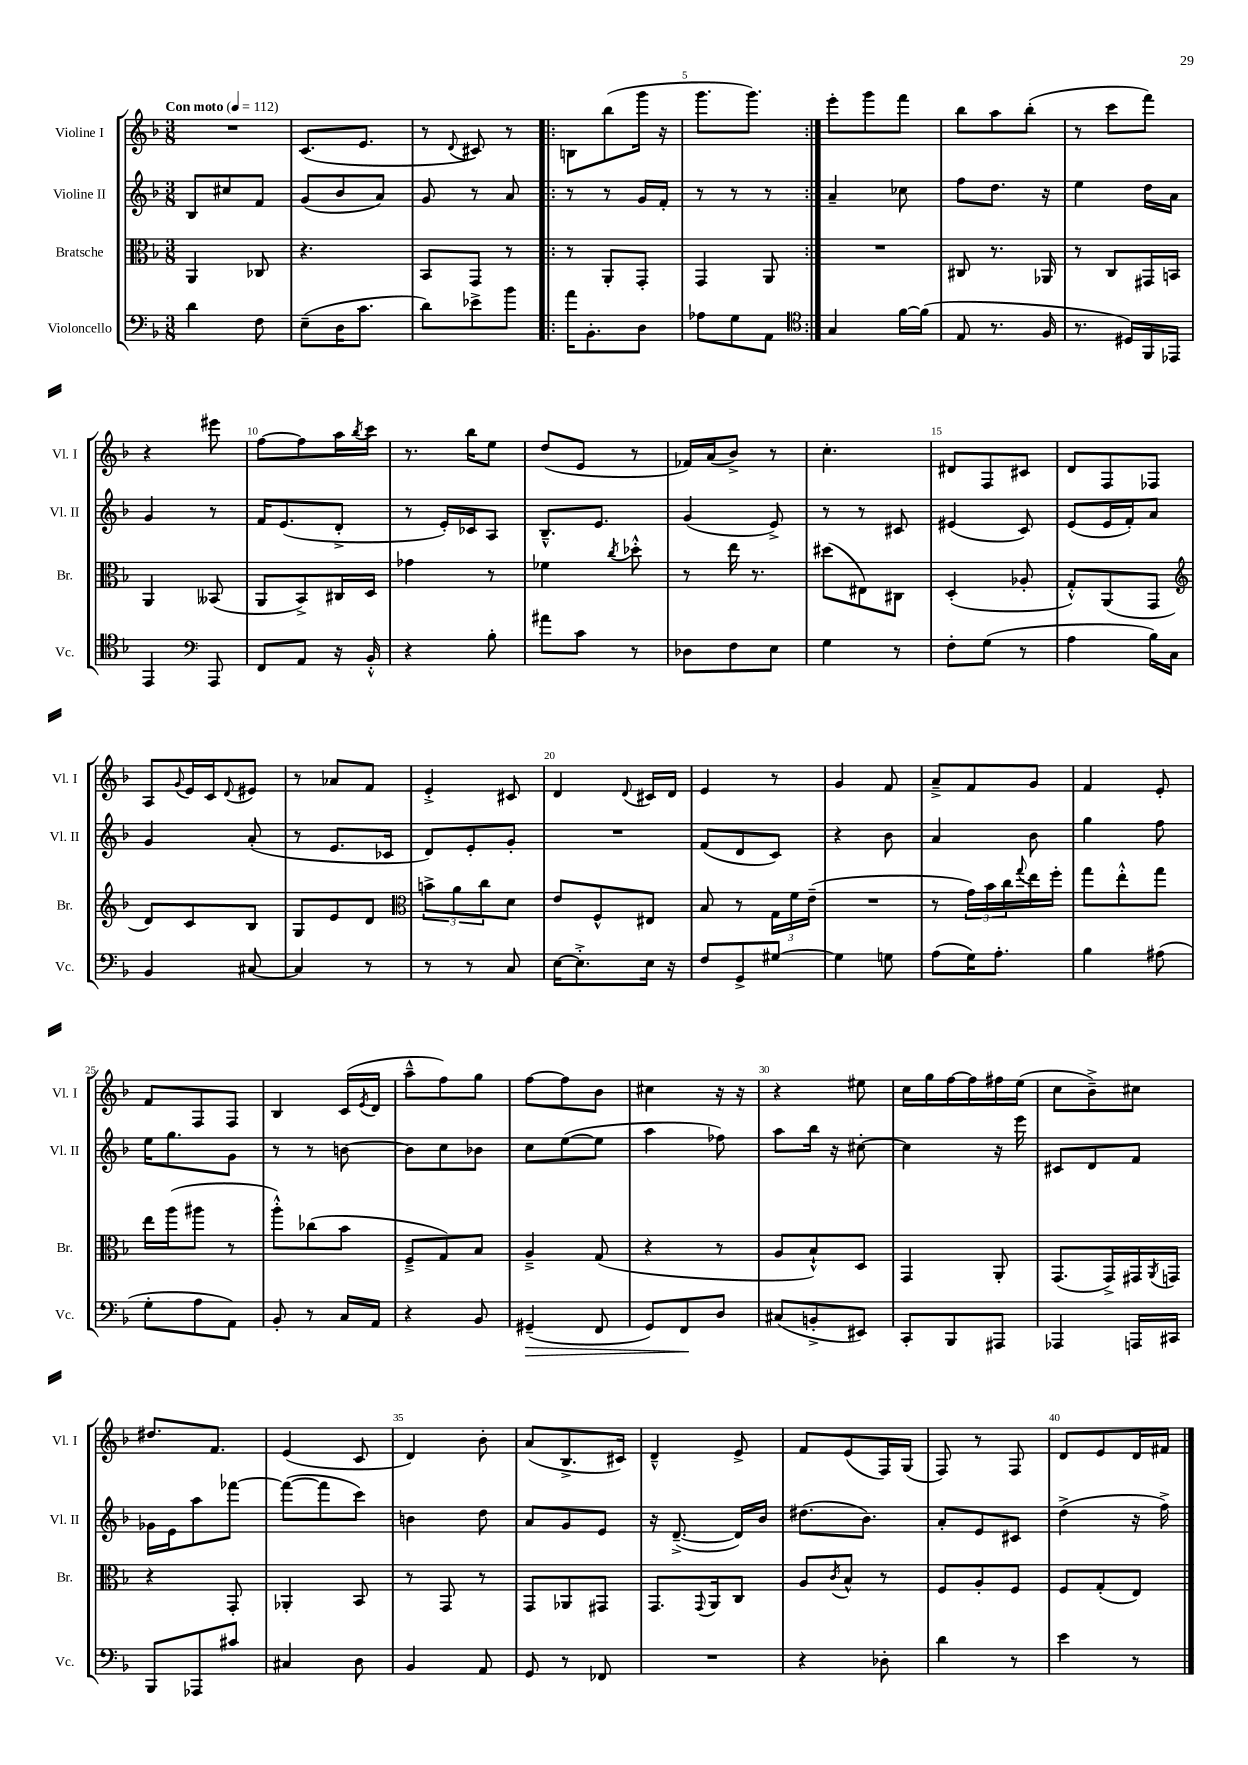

**kern	**kern	**kern	**kern
*staff4	*staff3	*staff2	*staff1
*clefF4	*clefC3	*clefG2	*clefG2
*k[b-]	*k[b-]	*k[b-]	*k[b-]
*M3/8	*M3/8	*M3/8	*M3/8
*MM112	*MM112	*MM112	*MM112
4d	4AA	8B-	4.r
.	.	8cc#	.
8F	8C-	8f	.
=	=	=	=
(8E~	4.r	(8g	(8.c
16D	.	8b-	.
8.c	.	.	8.e
.	.	8a)	.
=	=	=	=
8d)	8BB-	8g	8r
.	.	.	8qqd
8e-^	8GG	8r	8c#)
8b-	8r	8a	8r
=!|:	=!|:	=!|:	=!|:
16a	8r	8r	8B
8.BB-'	.	.	.
.	8AA'	8r	(8bb-
8D	8GG'	16g	16ggg
.	.	16f'	16r
=	=	=	=
8A-	4GG	8r	8.ggg
8G	.	8r	.
.	.	.	8.ggg)
8AA	8AA	8r	.
=:|!	=:|!	=:|!	=:|!
*clefC4	*	*	*
4G	4.r	4a~	8eee'
.	.	.	8ggg
[16f	.	8cc-	8fff
(16f]	.	.	.
=	=	=	=
8E	8C#	8ff	8bb-
8.r	8.r	8.dd	8aa
.	.	.	(8bb-'
16F	16AA-	16r	.
=	=	=	=
8.r	8r	4ee	8r
.	8C	.	8ccc
16D#)	.	.	.
16FF	16GG#	16dd	8fff)
16EE-	16BB	16a	.
=	=	=	=
4EE	4AA	4g	4r
*clefF4	*	*	*
8AAA	(8BB--	8r	8eee#
=	=	=	=
8FF	8AA	16f	[8ff
.	.	(8.e	.
8AA	8BB-^)	.	8ff]
16r	16C#	8d'^	16aa
.	.	.	8qbb-
16BB-'^^	16D	.	16ccc
=	=	=	=
4r	4g-	8r	8.r
.	.	16e')	.
.	.	16c-	16bb-
8B-'	8r	8A	8ee
=	=	=	=
8a#	4f-	8.B-~^^	(8dd
8c	.	.	8e
.	.	8.e	.
.	8qcc	.	.
8r	8dd-'^^	.	8r
=	=	=	=
8D-	8r	(4g	16f-)
.	.	.	(16a
8F	16ee	.	8b-^)
.	8.r	.	.
8E	.	8e^)	8r
=	=	=	=
4G	(8dd#	8r	4.cc'
.	8E#)	8r	.
8r	8C#	8c#	.
=	=	=	=
8F'	(4D'	(4e#	8d#
(8G	.	.	8F
8r	8A-'	8c)	8c#
=	=	=	=
4A	8G'^^)	(8e	8d
.	(8AA	16e	8F
.	.	16f')	.
16B-)	8GG	8a	8F-
16C	.	.	.
=	=	=	=
*	*clefG2	*	*
4BB-	8d)	4g	8A
.	.	.	8qqg
.	8c	.	16e
.	.	.	16c
.	.	.	8qqd
[8C#	8B-	(8a'	8e#
=	=	=	=
4C#]	8G	8r	8r
.	8e	8.e	8a-
8r	8d	.	8f
.	.	16c-	.
=	=	=	=
*	*clefC3	*	*
8r	12b^	8d)	4e'^
.	12a	.	.
8r	.	8e'	.
.	12cc	.	.
8C	8d	8g'	8c#
=	=	=	=
[16E	8e	4.r	4d
8.E'^]	.	.	.
.	8F^^	.	.
.	.	.	8qqd
16E	8E#	.	16c#
16r	.	.	16d
=	=	=	=
8F	8B-	(8f	4e
8GG^	8r	8d	.
[8G#	24G	8c)	8r
.	24f	.	.
.	(24e~	.	.
=	=	=	=
4G#]	4.r	4r	4g
8G	.	8b-	8f
=	=	=	=
(8A	8r	4a	8a~^
16G)	24g)	.	8f
.	24b-	.	.
8.A'	.	.	.
.	24cc	.	.
.	8qqgg	.	.
.	16ee	8b-	8g
.	16ff'	.	.
=	=	=	=
4B-	8gg	4gg	4f
.	8ee'^^	.	.
(8A#	8gg	8ff	8e'
=	=	=	=
8G'	16ee	16ee	8f
.	(16aa	8.gg	.
8A	8aa#	.	8F
8AA)	8r	8g	8F
=	=	=	=
8BB-'	8aa'^^)	8r	4B-
8r	(8cc-	8r	.
16C	8b-	[8b	(16c
.	.	.	8qe
16AA	.	.	16d
=	=	=	=
4r	8F~^	8b]	8aa~^^
.	8G)	8cc	8ff)
8BB-	8B-	8b-	8gg
=	=	=	=
(4GG#~	4A~^	8cc	[8ff
.	.	([8ee	8ff]
8FF	(8G	8ee]	8b-
=	=	=	=
8GG)	4r	4aa	4cc#
8FF	.	.	.
8D	8r	8ff-)	16r
.	.	.	16r
=	=	=	=
(8C#	8A	8aa	4r
8BB'^	8B-`^^)	16bb-	.
.	.	16r	.
8EE#)	8D	[8cc#'	8ee#
=	=	=	=
8CC'	4GG	4cc#]	16cc
.	.	.	16gg
8BBB-	.	.	[16ff
.	.	.	16ff]
8AAA#	8AA'	16r	16ff#
.	.	16eee	(16ee
=	=	=	=
4AAA-	(8.GG	8c#	8cc
.	.	8d	8b-~^)
.	16GG^)	.	.
16AAA	16GG#	8f	8cc#
.	8qAA	.	.
16CC#	16GG	.	.
=	=	=	=
8BBB-	4r	16g-	8.dd#
.	.	16e	.
8AAA-	.	8aa	.
.	.	.	8.f
8c#	8GG'	[8fff-	.
=	=	=	=
4C#	4AA-'	(8fff-_	(4e
.	.	8fff-]	.
8D	8BB-	8ccc)	8c
=	=	=	=
4BB-	8r	4b	4d)
.	8GG	.	.
8AA	8r	8dd	8b-'
=	=	=	=
8GG	8GG	8a	(8a
8r	8AA-	8g	8.B-^
8FF-	8GG#	8e	.
.	.	.	16c#)
=	=	=	=
4.r	8.GG	16r	4d~^^
.	.	([8.d~^	.
.	8qqGG	.	.
.	16AA	.	.
.	8C	16d])	8e^
.	.	16b-	.
=	=	=	=
4r	8A	(8.dd#	8f
.	8qc	.	.
.	8B-^^	.	(8e
.	.	8.b-)	.
8D-'	8r	.	16F)
.	.	.	(16G
=	=	=	=
4d	8F	8a'	8F)
.	8A'	8e	8r
8r	8F	8c#	8F
=	=	=	=
4e	8F	(4dd^	8d
.	(8G'	.	8e
8r	8E)	16r	16d
.	.	16ff^)	16f#
==	==	==	==
*-	*-	*-	*-
